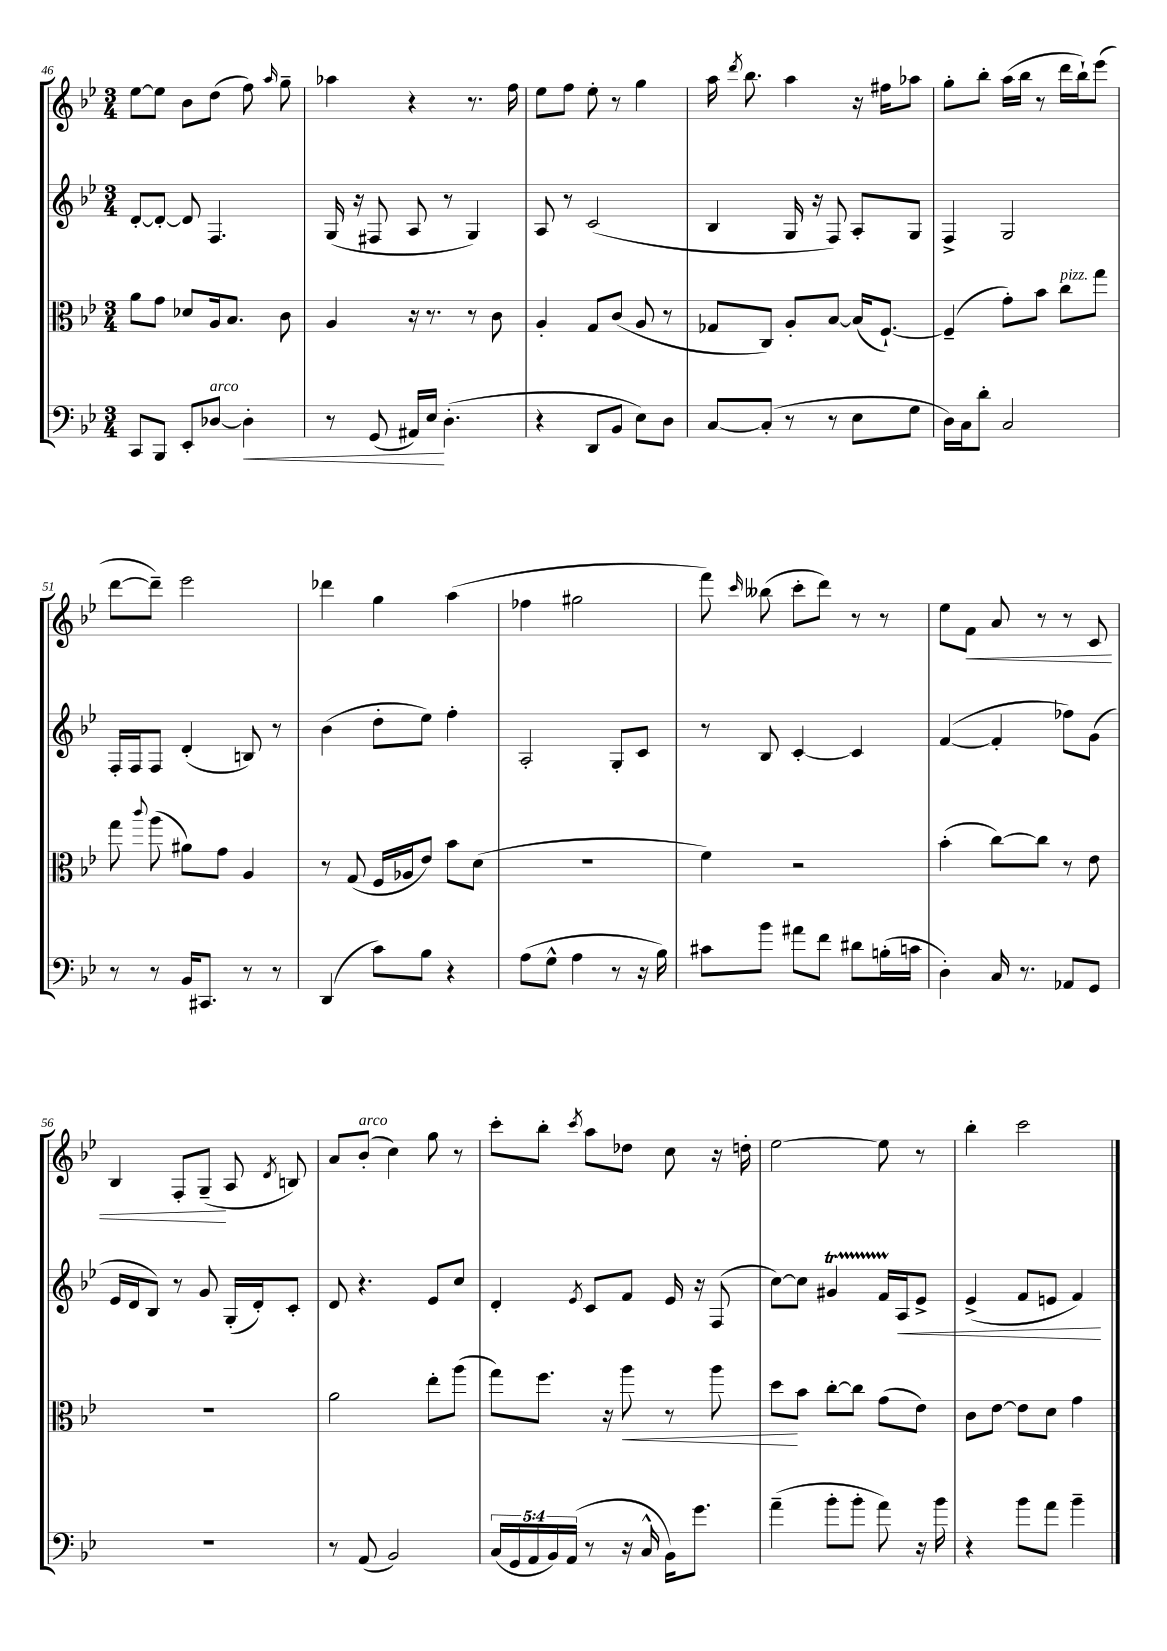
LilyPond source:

<<
\new StaffGroup <<
\new Staff = "s0" {
    \clef treble \key bes \major \numericTimeSignature \time 3/4
    \autoBeamOff ees''8[~ ees''8] bes'8[ d''8]( f''8) \grace { a''16 } g''8-- |
    aes''4 r4 r8. f''16 |
    ees''8[ f''8] ees''8-. r8 g''4 |
    a''16 \acciaccatura { d'''8 } bes''8. a''4 r16 fis''16[ aes''8] |
    g''8[-. bes''8]-. a''16[( bes''16] r8 d'''16[ bes''16-!) ees'''8]( |
    d'''8[~ d'''8]--) ees'''2 |
    des'''4 g''4 a''4( |
    fes''4 gis''2 |
    f'''8) \grace { c'''16 } beses''8( c'''8[-. d'''8]) r8 r8 |
    ees''8[ f'8]\< a'8 r8 r8 c'8 |
    bes4 f8[-. g8]--\!( a8 \acciaccatura { d'8 } b8) |
    a'8[ bes'8]-.^\markup { \italic "arco" }( c''4) g''8 r8 |
    c'''8[-. bes''8]-. \acciaccatura { c'''8 } a''8[ des''8] c''8 r16 d''16-. |
    ees''2~ ees''8 r8 |
    bes''4-. c'''2 \bar "|." |
}
\new Staff = "s1" {
    \clef treble \key bes \major \numericTimeSignature \time 3/4
    \autoBeamOff d'8[~-. d'8]~-. d'8 f4. |
    g16( r16 fis8 a8 r8 g4) |
    a8 r8 c'2( |
    bes4 g16 r16 f8) a8[-. g8] |
    f4-> g2 |
    f16[-. f16 f8] d'4-.( b8) r8 |
    bes'4( d''8[-. ees''8]) f''4-. |
    a2-. g8[-. c'8] |
    r8 bes8 c'4~-. c'4 |
    f'4~( f'4-. fes''8[) g'8]( |
    ees'16[ d'16 bes8]) r8 g'8 g16[-.( d'16-.) c'8]-. |
    d'8 r4. ees'8[ c''8] |
    d'4-. \acciaccatura { ees'8 } c'8[ f'8] ees'16 r16 f8( |
    c''8[~) c''8] gis'4\startTrillSpan f'16[ a16\stopTrillSpan\< ees'8]-> |
    ees'4->( f'8[ e'8] f'4\!) \bar "|." |
}
\new Staff = "s2" {
    \clef alto \key bes \major \numericTimeSignature \time 3/4
    \autoBeamOff a'8[ g'8] des'8[ a16 bes8.] c'8 |
    a4 r16 r8. r8 c'8 |
    a4-. g8[ c'8]( a8 r8 |
    ges8[ c8]) a8[-. bes8]~ bes16[( f8.]~-!) |
    f4--( g'8[-.) bes'8] c''8[^\markup { \italic "pizz." } g''8] |
    g''8 \appoggiatura { c'''8 } a''8( ais'8[) g'8] a4 |
    r8 g8( f16[ aes16 ees'8]) bes'8[ d'8]( |
    R2. |
    f'4) r2 |
    bes'4-.( c''8[~) c''8] r8 ees'8 |
    R2. |
    a'2 ees''8[-. a''8]( |
    g''8[) f''8.] r16 a''8\< r8 a''8 |
    d''8[\! bes'8] c''8[~-. c''8] g'8[( ees'8]) |
    c'8[ ees'8]~ ees'8[ d'8] g'4 \bar "|." |
}
\new Staff = "s3" {
    \clef bass \key bes \major \numericTimeSignature \time 3/4 \override Staff.TupletNumber.text = #tuplet-number::calc-fraction-text
    \autoBeamOff c,8[ bes,,8] ees,8[-. des8]~^\markup { \italic "arco" } des4-.\< |
    r8 g,8( ais,16[) ees16]\! d4.-.( |
    r4 d,8[ bes,8] ees8[) d8] |
    c8[~ c8]-.( r8 r8 ees8[ g8] |
    d16[) c16 d'8]-. c2 |
    r8 r8 bes,16[ cis,8.] r8 r8 |
    d,4( c'8[) bes8] r4 |
    a8[( g8]-^ a4 r8 r16 bes16) |
    cis'8[ bes'8] ais'8[ f'8] dis'8[ b16-.( c'16] |
    d4-.) c16 r8. aes,8[ g,8] |
    R2. |
    r8 a,8( bes,2) |
    \tuplet 5/4 { c16[( g,16 a,16 bes,16) a,16]( } r8 r16 c16-^ bes,16[) g'8.] |
    a'4--( bes'8[-. bes'8]-. a'8) r16 bes'16 |
    r4 bes'8[ a'8] bes'4-- \bar "|." |
}
>>
>>
\layout { \context { \Score currentBarNumber = #46 } }
